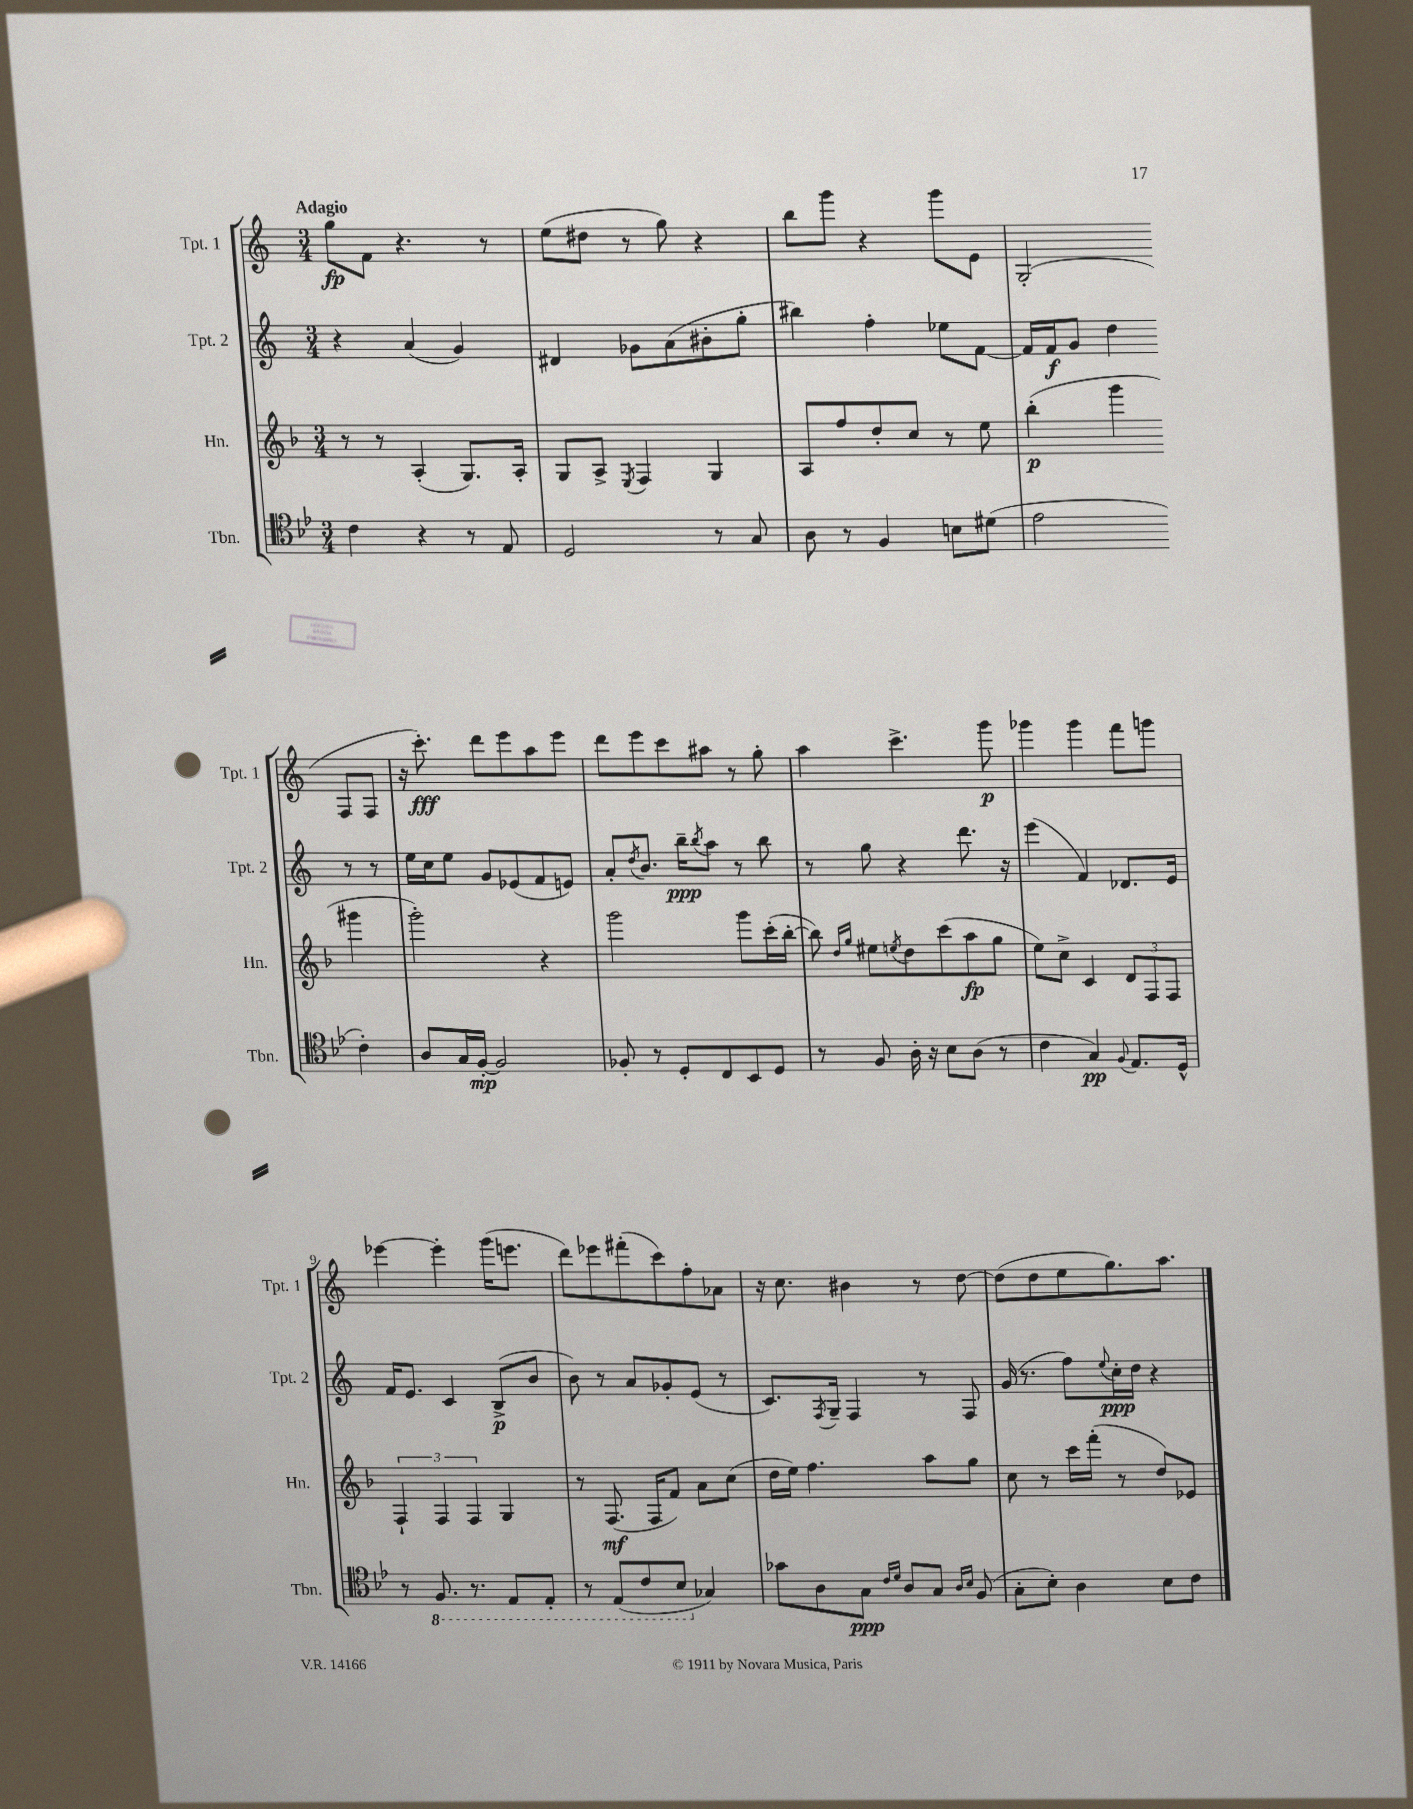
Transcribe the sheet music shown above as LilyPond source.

<<
\new StaffGroup <<
\new Staff = "s0" \with { instrumentName = "Tpt. 1" shortInstrumentName = "Tpt. 1" } {
    \clef treble \key c \major \numericTimeSignature \time 3/4 \tempo "Adagio"
    g''8\fp f'8 r4. r8 |
    e''8( dis''8 r8 g''8) r4 |
    b''8 g'''8 r4 g'''8 e'8 |
    g2-.( f8 f8 |
    r16 c'''8.-.\fff) d'''8 e'''8 a''8 e'''8 |
    d'''8 e'''8 c'''8 ais''8 r8 g''8-. |
    a''4 c'''4.-> g'''8\p |
    ges'''4 ges'''4 f'''8 g'''8 |
    ees'''4~ ees'''4-. g'''16( e'''8. |
    d'''8) ees'''8 fis'''8-.( c'''8) f''8-. aes'8 |
    r16 c''8. bis'4 r8 d''8~ |
    d''8( d''8 e''8 g''8.) a''8. \bar "|." |
}
\new Staff = "s1" \with { instrumentName = "Tpt. 2" shortInstrumentName = "Tpt. 2" } {
    \clef treble \key c \major \numericTimeSignature \time 3/4
    r4 a'4( g'4) |
    dis'4 ges'8 a'8( bis'8-. g''8-. |
    bis''4) f''4-. ees''8 f'8~ |
    f'16 f'16\f g'8 d''4 r8 r8 |
    e''16 c''16 e''8 g'8 ees'8( f'8 e'8) |
    a'8-. \acciaccatura { d''8 } b'8. b''16--\ppp \acciaccatura { b''8 } a''8 r8 b''8 |
    r8 g''8 r4 d'''8. r16 |
    e'''4( f'4) des'8. e'16 |
    f'16 e'8. c'4 b8->\p( b'8 |
    b'8) r8 a'8 ges'8-. e'8( r8 |
    c'8.) \acciaccatura { f8 } g16-- f4 r8 f8 |
    g'16( r8. f''8) \appoggiatura { e''8 } c''16-.\ppp d''16 r4 \bar "|." |
}
\new Staff = "s2" \with { instrumentName = "Hn." shortInstrumentName = "Hn." } {
    \clef treble \key f \major \numericTimeSignature \time 3/4
    r8 r8 a4-.( g8.) a16-. |
    g8 a8-> \acciaccatura { e8 } f4 g4 |
    a8 f''8 d''8-. c''8 r8 e''8 |
    bes''4-.\p( g'''4 gis'''4 |
    g'''2-.) r4 |
    g'''2 g'''8 c'''16-.( bes''16~-. |
    bes''8) \grace { d''16 g''16 } eis''8 \acciaccatura { e''8 } d''8 c'''8( a''8\fp g''8 |
    e''8) c''8-> c'4 \tuplet 3/2 { d'8 f8 f8 } |
    \tuplet 3/2 { f4-! f4 f4 } g4 |
    r8 f8.\mf( f16 f'8) a'8 c''8( |
    d''16 e''16) f''4. a''8 g''8 |
    c''8 r8 c'''16 f'''16-.( r8 d''8) ees'8 \bar "|." |
}
\new Staff = "s3" \with { instrumentName = "Tbn." shortInstrumentName = "Tbn." } {
    \clef tenor \key bes \major \numericTimeSignature \time 3/4
    c'4 r4 r8 ees8 |
    d2 r8 g8 |
    a8 r8 f4 b8 dis'8( |
    ees'2 c'4-.) |
    a8 g16 f16~-.\mp f2 |
    fes8-. r8 d8-. c8 bes,8 d8 |
    r8 f8 a16-. r16 bes8 a8( r8 |
    c'4 g4\pp) \appoggiatura { f8 } ees8. d16-^ |
    r8 \ottava #-1 f,8. r8. ees,8 ees,8-. |
    r8 ees,8( c8 bes,8 \ottava #0 ges4) |
    ges'8 a8 g8\ppp \grace { c'16 d'16 } a8 g8 \grace { a16 bes16 } f8( |
    g8-. bes8-.) a4 bes8 c'8 \bar "|." |
}
>>
>>
